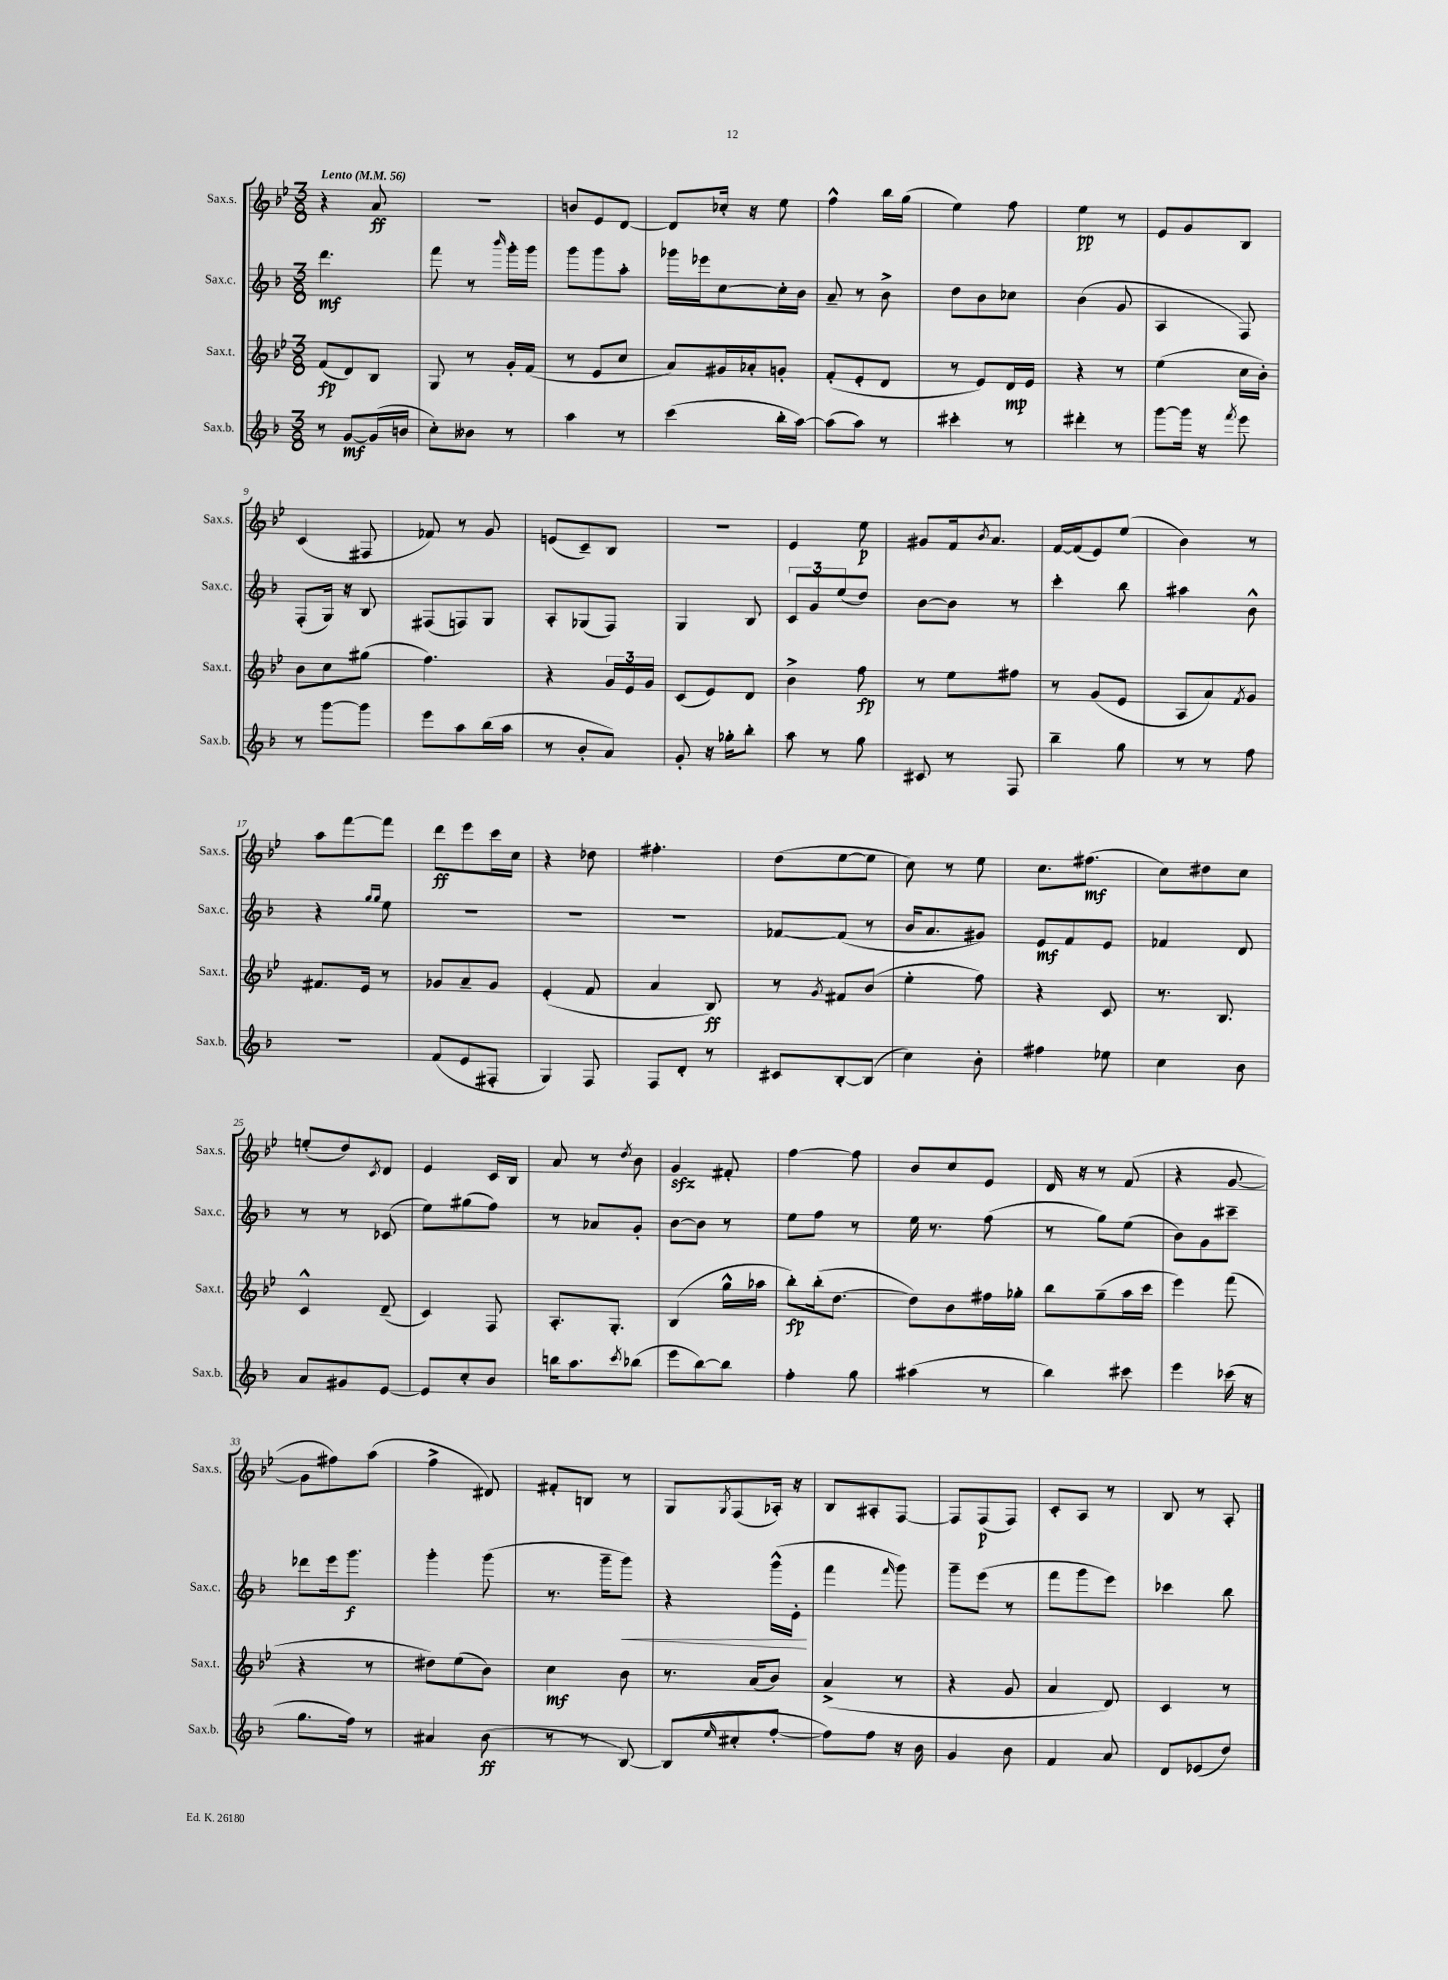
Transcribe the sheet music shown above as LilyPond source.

<<
\new StaffGroup <<
\new Staff = "s0" \with { instrumentName = "Sax.s." shortInstrumentName = "Sax.s." } {
    \clef treble \key bes \major \numericTimeSignature \time 3/8 \tempo "Lento" 4 = 56
    r4 a'8\ff |
    R4. |
    b'8 ees'8 d'8~ |
    d'8 ces''16-. r16 ees''8 |
    f''4-^ bes''16 g''16( |
    ees''4) f''8 |
    ees''4\pp r8 |
    ees'8 g'8 bes8 |
    c'4( fis8 |
    fes'8) r8 g'8 |
    e'8( c'8--) bes8 |
    R4. |
    ees'4 ees''8\p |
    gis'8 f'16 \acciaccatura { bes'8 } a'8. |
    f'16~ f'16( ees'8) ees''8( |
    bes'4) r8 |
    a''8 f'''8~ f'''8 |
    d'''8\ff ees'''8 c'''16 c''16 |
    r4 des''8 |
    fis''4.-. |
    d''8( ees''8~ ees''8 |
    c''8) r8 ees''8 |
    c''8. fis''8.\mf( |
    c''8) dis''8 c''8 |
    e''8-.( d''8) \acciaccatura { c'8 } d'8 |
    ees'4 c'16 bes16 |
    a'8 r8 \acciaccatura { d''8 } bes'8 |
    g'4\sfz fis'8-. |
    f''4~ f''8 |
    bes'8 c''8 ees'8 |
    d'16 r16 r8 f'8( |
    r4 g'8~ |
    g'8 fis''8) a''8( |
    f''4-> dis'8) |
    fis'8-. b8 r8 |
    g8 \acciaccatura { g8 } f8( aes16-.) r16 |
    bes8 ais8-. f8~ |
    f8 f8\p( f8) |
    c'8-. a8 r8 |
    bes8 r8 a8-. \bar "|." |
}
\new Staff = "s1" \with { instrumentName = "Sax.c." shortInstrumentName = "Sax.c." } {
    \clef treble \key f \major \numericTimeSignature \time 3/8
    d'''4.\mf |
    f'''8 r8 \grace { bes'''16 } g'''16-. g'''16 |
    g'''8 g'''8 a''8-. |
    ges'''16 ees'''16 c''8~ c''16-. bes'16 |
    a'8-- r8 bes'8-> |
    d''8 bes'8 ces''8 |
    bes'4( g'8 |
    a4 f8) |
    f8-.( g16) r16 bes8 |
    fis8( f8) g8 |
    a8-. ges8( f8) |
    g4 bes8 |
    \tuplet 3/2 { c'8 g'8 e''8( } d''8) |
    bes'8~ bes'8 r8 |
    c'''4-. bes''8 |
    ais''4 bes'8-^ |
    r4 \grace { g''16 g''16 } e''8 |
    R4. |
    R4. |
    R4. |
    fes'8~ fes'8( r8 |
    bes'16 a'8. gis'8) |
    e'8\mf f'8 e'8 |
    fes'4 d'8 |
    r8 r8 ces'8( |
    e''8) gis''8( f''8) |
    r8 aes'8 g'8-. |
    bes'8~ bes'8 r8 |
    e''8 f''8 r8 |
    e''16 r8. f''8( |
    r8 g''8) e''8( |
    bes'8) g'8 cis'''8-- |
    des'''8 e'''16 g'''8.\f |
    g'''4-. g'''8( |
    r8. g'''16-- g'''8\<) |
    r4 g'''16-^( e'16-.\! |
    f'''4 \grace { f'''16 } g'''8) |
    g'''8-- e'''8( r8 |
    f'''8 g'''8 e'''8) |
    ces'''4 bes''8 \bar "|." |
}
\new Staff = "s2" \with { instrumentName = "Sax.t." shortInstrumentName = "Sax.t." } {
    \clef treble \key bes \major \numericTimeSignature \time 3/8
    f'8\fp( d'8) bes8 |
    g8 r8 g'16-. f'16( |
    r8 ees'8 c''8 |
    a'8) gis'16 aes'16-. g'8-. |
    f'8-.( ees'8-. d'8 |
    r8 ees'8) d'16\mp ees'16 |
    r4 r8 |
    ees''4( c''16 bes'16-.) |
    bes'8 c''8 gis''8( |
    f''4.) |
    r4 \tuplet 3/2 { g'16 ees'16 g'16 } |
    c'8( ees'8) d'8 |
    bes'4-> f''8\fp |
    r8 ees''8 fis''8 |
    r8 g'8( ees'8 |
    a8 a'8) \acciaccatura { f'8 } g'8 |
    fis'8. ees'16 r8 |
    ges'8 a'8-- ges'8 |
    ees'4-.( f'8 |
    a'4 bes8\ff) |
    r8 \acciaccatura { g'8 } fis'8 bes'8( |
    ees''4-. f''8) |
    r4 c'8 |
    r8. bes8. |
    c'4-^ d'8--( |
    c'4) f8 |
    a8.-. g8.-. |
    bes4( g''16-^ aes''16 |
    bes''8-.\fp) bes''16-.( d''8.~ |
    d''8) bes'8 fis''16 ges''16-. |
    bes''8 g''8--( a''16 c'''16 |
    ees'''4) f'''8( |
    r4 r8 |
    dis''8) ees''8( bes'8) |
    c''4\mf bes'8 |
    r8. a'16( bes'8) |
    a'4->( r8 |
    r4 g'8 |
    a'4 d'8) |
    c'4 r8 \bar "|." |
}
\new Staff = "s3" \with { instrumentName = "Sax.b." shortInstrumentName = "Sax.b." } {
    \clef treble \key f \major \numericTimeSignature \time 3/8
    r8 g'8~\mf g'16( b'16 |
    c''8-.) beses'8 r8 |
    a''4 r8 |
    c'''4( bes''16-. a''16~) |
    a''8( a''8) r8 |
    cis'''4-. r8 |
    dis'''4-. r8 |
    g'''8~ g'''16 r16 \acciaccatura { f'''8 } e'''8 |
    r8 g'''8~ g'''8 |
    e'''8 a''8 bes''16( a''16 |
    r8 bes'8-. a'8) |
    g'8-. r16 ges''16-. bes''8-. |
    a''8 r8 g''8 |
    cis'8 r8 f8 |
    bes''4-- g''8 |
    r8 r8 f''8 |
    R4. |
    f'8( e'8 fis8-. |
    g4) f8 |
    f8 d'8-. r8 |
    cis'8 bes8~-. bes8( |
    c''4) bes'8-. |
    fis''4 ees''8 |
    c''4 bes'8 |
    a'8 gis'8 e'8~ |
    e'8 c''8-. bes'8 |
    b''16 a''8. \acciaccatura { c'''8 } bes''8( |
    e'''8 bes''8~) bes''8 |
    f''4-. g''8 |
    ais''4( r8 |
    bes''4) cis'''8 |
    e'''4 ces'''16( r16 |
    g''8. f''16) r8 |
    ais'4 bes'8\ff( |
    r8 r8 bes8~) |
    bes8( \grace { e''16 } cis''8-. f''8~-. |
    f''8) f''8 r16 bes'16 |
    g'4 bes'8 |
    f'4 a'8 |
    d'8 ees'8( d''8) \bar "|." |
}
>>
>>
